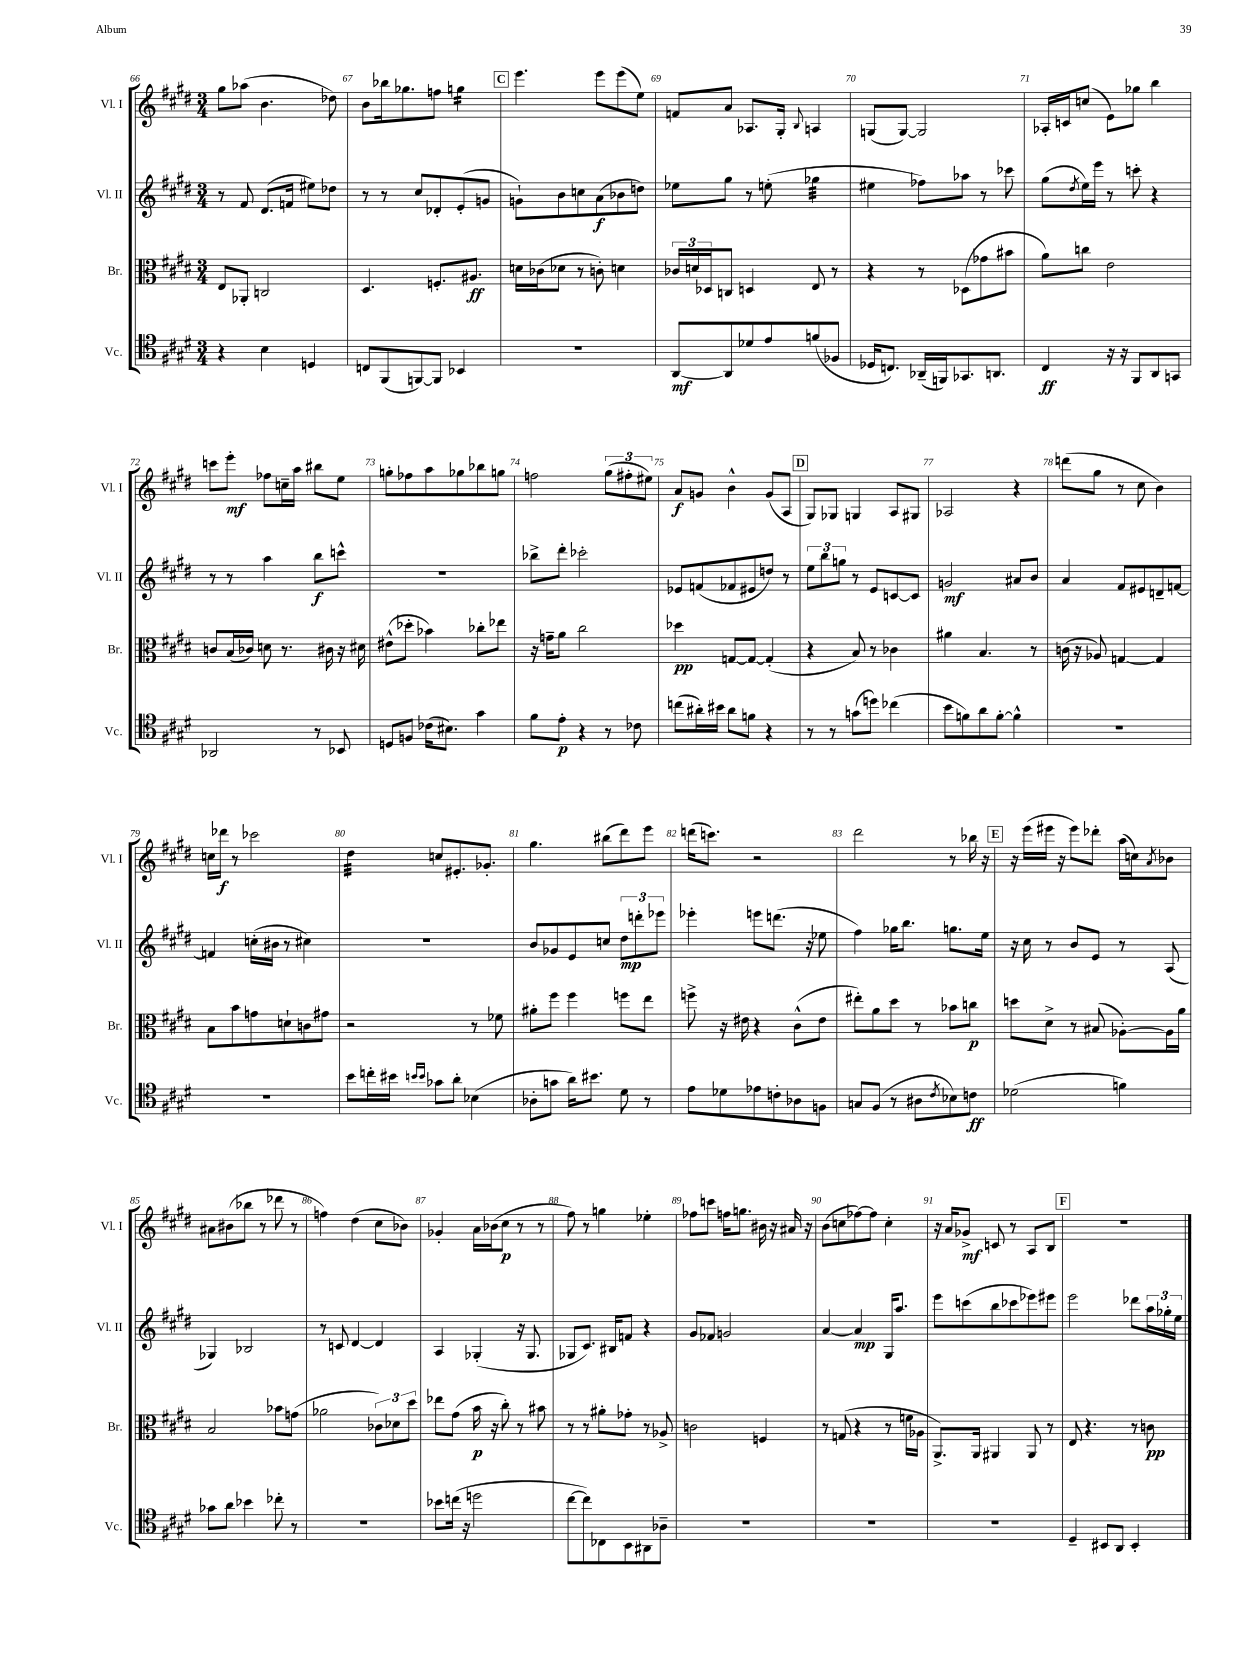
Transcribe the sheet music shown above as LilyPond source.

<<
\new StaffGroup <<
\new Staff = "s0" \with { instrumentName = "Vl. I" shortInstrumentName = "Vl. I" } {
    \clef treble \key e \major \numericTimeSignature \time 3/4
    gis''8 aes''8( b'4. des''8) |
    b'8 bes''16 ges''8. f''8 g''4:16 |
    \mark \markup { \box "C" } e'''4. e'''8 e'''8( e''8) |
    f'8 a'8 aes8. gis16-. \appoggiatura { b8 } a4 |
    g8( g8~) g2 |
    aes16-. c'16 c''8( e'8) ges''8 b''4 |
    c'''8 e'''8-.\mf fes''8 c''16-- a''16 bis''8 e''8 |
    g''8-. fes''8 a''8 ges''8 bes''8 g''8 |
    f''2 \tuplet 3/2 { gis''8( fis''8-. eis''8) } |
    a'8\f g'8 b'4-^ g'8( a8 |
    \mark \markup { \box "D" } gis8) ges8 g4 a8 gis8 |
    aes2 r4 |
    d'''8( gis''8 r8 cis''8 b'4) |
    c''16 des'''16\f r8 ces'''2 |
    dis''4:32 c''8 eis'8.-. ges'8.-. |
    gis''4. bis''8( dis'''8) e'''8 |
    d'''16( c'''8.) r2 |
    dis'''2 r8 bes''16 r16 |
    \mark \markup { \box "E" } r16 e'''16( eis'''16 r16 eis'''8) des'''8-. a''16( c''16) \acciaccatura { a'8 } bes'8 |
    ais'8 bis'8( bes''8 r8 des'''8 r8 |
    f''4) dis''4( cis''8 bes'8) |
    ges'4-. a'16 bes'16( cis''8\p r8 r8 |
    fis''8) r8 g''4 ees''4-. |
    fes''8 c'''8 f''16 g''8. bis'16 r16 ais'16 r16 |
    b'8( c''8 fes''8~) fes''8 c''4-. |
    r16 a'16 ges'8->\mf c'8 r8 a8 b8 |
    \mark \markup { \box "F" } R2. \bar "|." |
}
\new Staff = "s1" \with { instrumentName = "Vl. II" shortInstrumentName = "Vl. II" } {
    \clef treble \key e \major \numericTimeSignature \time 3/4
    r8 fis'8 dis'8.( f'16 eis''8) des''8 |
    r8 r8 cis''8 des'8-. e'8-.( g'8 |
    \mark \markup { \box "C" } g'8-!) b'8 c''8 a'8\f( bes'8 d''8) |
    ees''8 gis''8 r8 e''8-.( ges''4:32 |
    eis''4 fes''8) aes''8 r8 ces'''8 |
    gis''8( \acciaccatura { dis''8 } e''16) e'''16 r8 c'''8-. r4 |
    r8 r8 a''4 b''8\f c'''8-^ |
    R2. |
    bes''8-> dis'''8-. ces'''2-. |
    ees'8 f'8( fes'8 eis'8 d''8) r8 |
    \mark \markup { \box "D" } \tuplet 3/2 { e''8 b''8 g''8 } r8 e'8 c'8~ c'8 |
    g'2\mf ais'8 b'8 |
    a'4 fis'8 eis'8 d'8-- f'8~ |
    f'4 c''16-.( bis'16 r8 cis''4) |
    R2. |
    b'8 ges'8 e'8 c''8 \tuplet 3/2 { dis''8\mp d'''8-. ees'''8 } |
    ees'''4-. e'''8 d'''8.( r16 ees''8 |
    fis''4) ges''16 b''8. g''8. e''16 |
    \mark \markup { \box "E" } r16 cis''16 r8 b'8 e'8 r8 a8( |
    ges4) bes2 |
    r8 c'8 dis'4~ dis'4 |
    a4 ges4-.( r16 ges8. |
    ges8 cis'8.) bis16 f'8 r4 |
    gis'8 fes'8 g'2 |
    a'4~ a'4\mp gis16 a''8. |
    e'''8 c'''8( b''8 ces'''8 ees'''8) eis'''8 |
    \mark \markup { \box "F" } e'''2 des'''8 \tuplet 3/2 { a''16 ges''16-. e''16 } \bar "|." |
}
\new Staff = "s2" \with { instrumentName = "Br." shortInstrumentName = "Br." } {
    \clef alto \key e \major \numericTimeSignature \time 3/4
    e8 aes,8-. c2 |
    dis4. f8.-. ais8.\ff |
    \mark \markup { \box "C" } d'16 ces'16( des'8 r8 c'8-.) d'4 |
    \tuplet 3/2 { ces'16 d'16 des16 } c8 d4 e8 r8 |
    r4 r8 des8( ges'8 bis'8 |
    a'8) c''8 e'2 |
    c'8 b16( ces'16) d'8 r8. cis'16 r16 dis'16 |
    eis'8-^( des''8-. bes'4) ces''8-. ees''8 |
    r16 g'16-- a'8 cis''2 |
    des''4\pp g8~ g8~ g4-.( |
    \mark \markup { \box "D" } r4 b8) r8 ces'4 |
    ais'4 b4. r8 |
    c'16( r16 aes8) g4~ g4 |
    b8 b'8 g'8 d'8-! c'8 gis'8 |
    r2 r8 fes'8 |
    ais'8-. fis''8 fis''4 f''8 e''8 |
    f''8-> r16 eis'16 r4 cis'8-^( eis'8 |
    eis''8-.) a'8 dis''8 r8 bes'8 c''8\p |
    \mark \markup { \box "E" } d''8 dis'8-> r8 bis8( aes8~-.) aes16 a'16 |
    b2 bes'8 g'8( |
    aes'2 \tuplet 3/2 { ces'8) des'8 dis''8 } |
    ees''8 gis'8( b'16\p r16 cis''8-.) r8 bis'8 |
    r8 r8 ais'8-. ges'8-. r8 aes8-> |
    c'2 f4 |
    r8 g8( r4 r8 f'16 aes16 |
    a,8.->) a,16 ais,4 ais,8 r8 |
    \mark \markup { \box "F" } e8 r4. r8 c'8\pp \bar "|." |
}
\new Staff = "s3" \with { instrumentName = "Vc." shortInstrumentName = "Vc." } {
    \clef tenor \key e \major \numericTimeSignature \time 3/4
    r4 b4 d4 |
    c8 fis,8( f,8~) f,8 bes,4 |
    \mark \markup { \box "C" } R2. |
    a,8~\mf a,8 des'8 e'8 f'8( fes8 |
    des16 c8.) aes,16--( f,16) ges,8. a,8. |
    cis4\ff r16 r16 fis,8 a,8 g,8 |
    aes,2 r8 bes,8 |
    d8 f8 ces'16( bis8.) gis'4 |
    fis'8 e'8-.\p r4 r8 ces'8 |
    c''8( ais'16-.) bis'16 ais'8 f'8 r4 |
    \mark \markup { \box "D" } r8 r8 g'8( d''8) ces''4( |
    b'8 f'8) a'8 f'8~-. f'4-^ |
    R2. |
    R2. |
    b'8 c''16-. bis'16 \grace { b'16 b'16 } ges'8 a'8-. bes4( |
    aes8-. g'8 a'16) bis'8. dis'8 r8 |
    e'8 des'8 ees'8 c'8-. aes8 f8 |
    g8 fis8( r8 ais8 \acciaccatura { cis'8 } bes8) c'8\ff |
    \mark \markup { \box "E" } des'2( f'4) |
    ges'8 a'8 bes'4 ces''8-. r8 |
    R2. |
    bes'8 c''16( r16 d''2 |
    cis''8~ cis''8) ces8 b,8 ais,8 aes8-- |
    R2. |
    R2. |
    R2. |
    \mark \markup { \box "F" } dis4-- bis,8 a,8 bis,4-. \bar "|." |
}
>>
>>
\layout { \context { \Score currentBarNumber = #66 \override BarNumber.break-visibility = ##(#f #t #t) barNumberVisibility = #all-bar-numbers-visible } }
